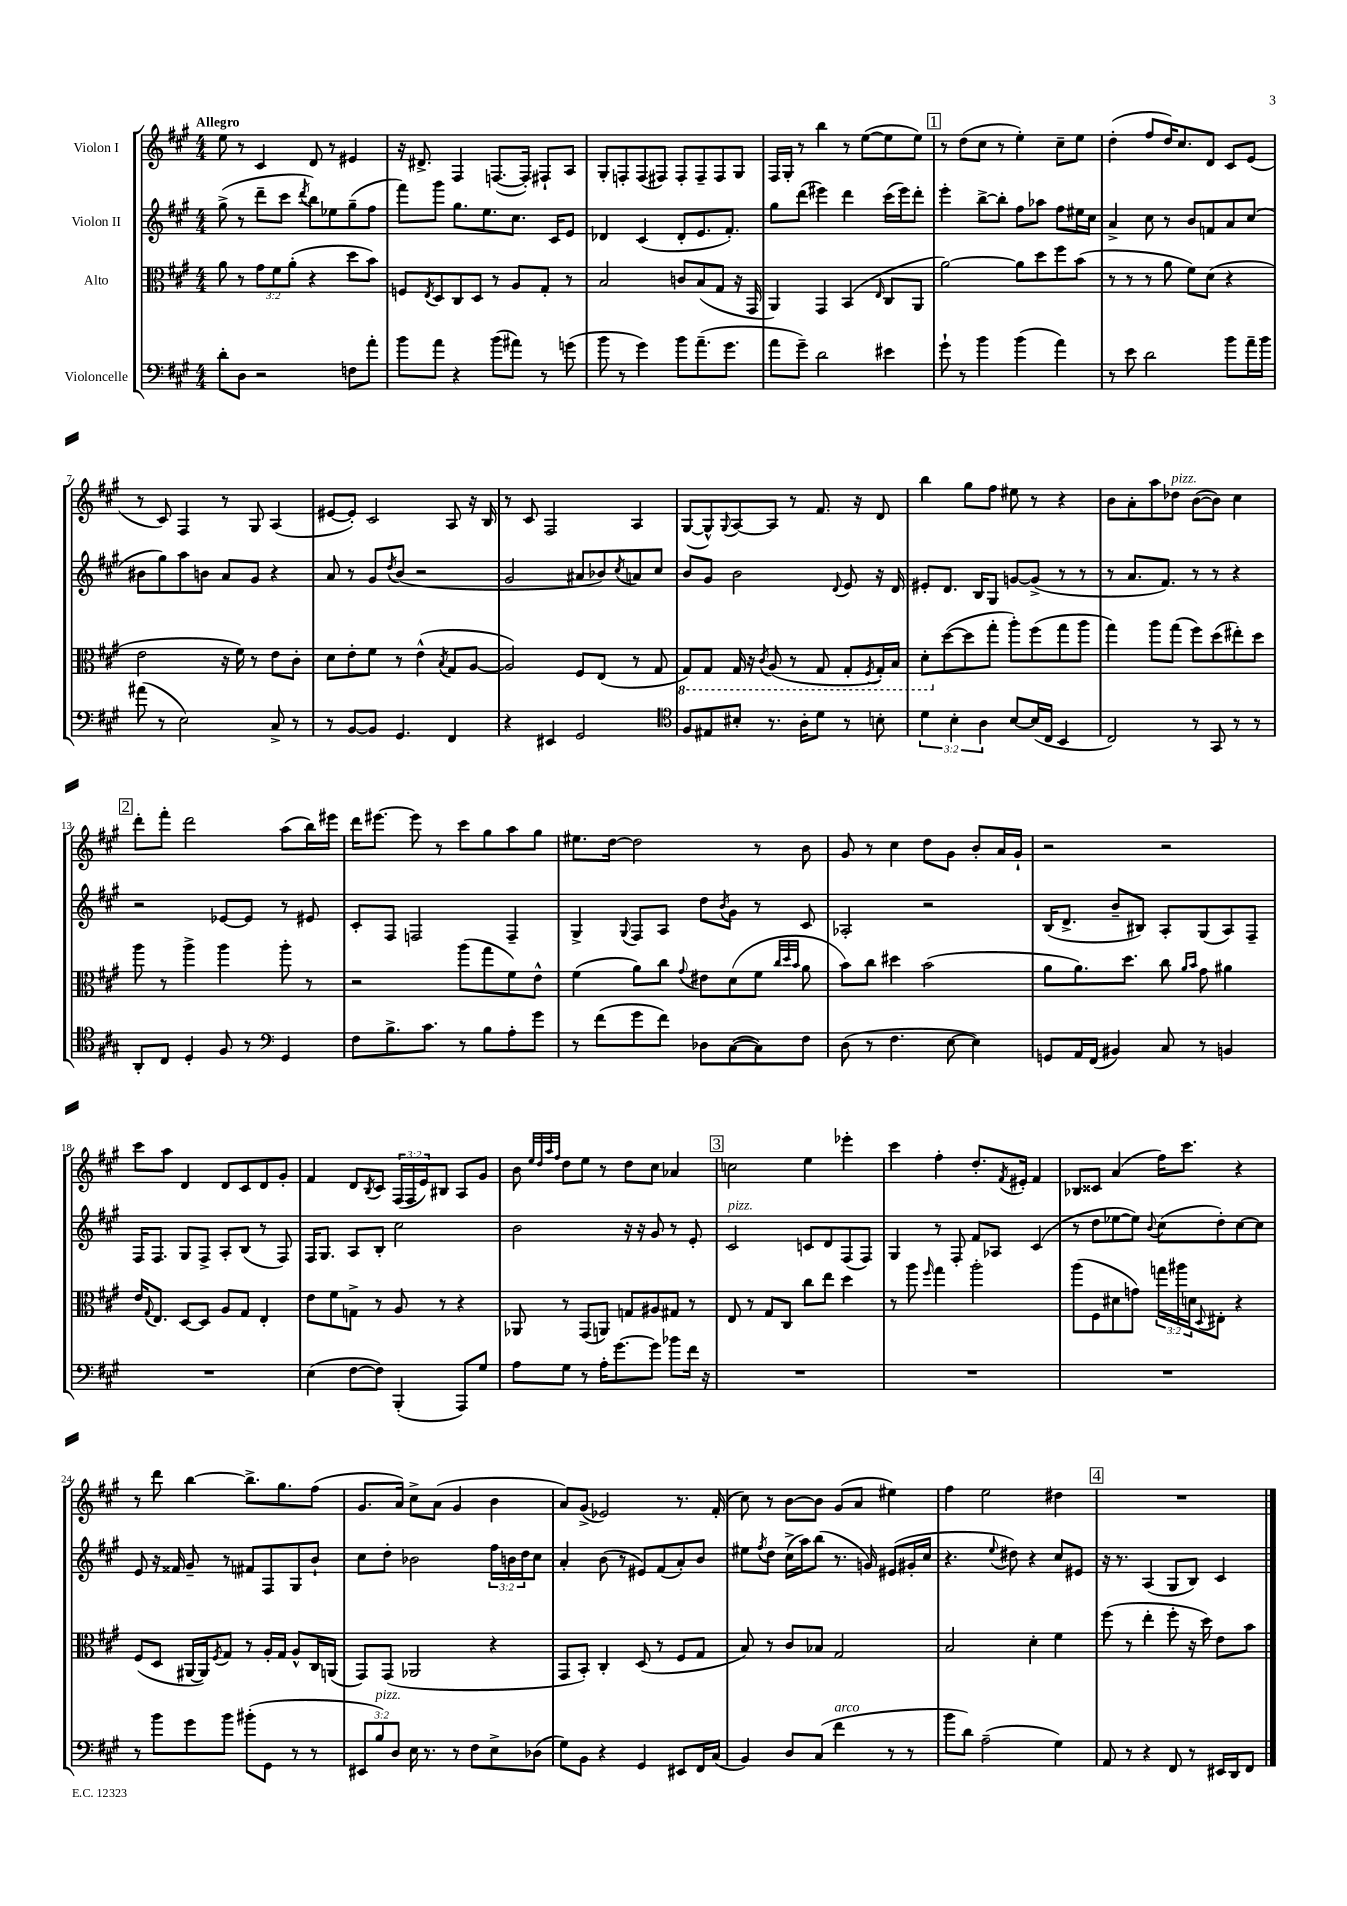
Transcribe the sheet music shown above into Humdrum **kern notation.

**kern	**kern	**kern	**kern
*staff4	*staff3	*staff2	*staff1
*clefF4	*clefC3	*clefG2	*clefG2
*k[f#c#g#]	*k[f#c#g#]	*k[f#c#g#]	*k[f#c#g#]
*M4/4	*M4/4	*M4/4	*M4/4
8d'	8a	(8gg#^	8ee
8D	8r	8r	8r
2r	12g#	8ddd~	4c#
.	12f#	.	.
.	.	8ccc#	.
.	(12a'	.	.
.	.	8qddd	.
.	4r	8bb)	8d
.	.	8ee-	8r
8F	8dd	(8gg#~	4e#
8a'	8b)	8ff#	.
=	=	=	=
8b	8F	8fff#)	16r
.	.	.	8.d#^
.	8qE	.	.
8a	8D	8ggg#	.
4r	8C#	8.gg#	4F#
.	8D	.	.
.	.	8.ee	.
(8b	8r	.	([8.F
8a#)	8A	8.cc#	.
.	.	.	16F'])
8r	8G#'	.	8F#`
.	.	16c#	.
(8g	8r	8e	8A
=	=	=	=
8b	2B	4d-	8G#'
8r	.	.	8F'
4g#)	.	(4c#	(8F
.	.	.	8F#)
8b	8c	8d-'	8F#'
(8.a~	(8B	8.e	8F#~
.	8G#	.	8F#
8.g#	.	8.f#')	.
.	16r	.	8G#
.	16GG#	.	.
=	=	=	=
8a	4AA)	8gg#	16F#
.	.	.	16G#'
8g#~)	.	(8ddd	8r
2d	4GG#	4eee#)	4bb
.	(4BB	4ddd	8r
.	.	.	([8ee
.	16qqE	.	.
4e#	8C#	(16ccc#	8ee]
.	.	16eee#)	.
.	8AA	8ddd'	8ee)
=	=	=	=
8g#`	[2a)	4eee'	8r
8r	.	.	(8dd
4b	.	[8bb^	8cc#
.	.	8bb']	8r
(4b	8a]	8ff#	4ee')
.	8dd	8aa-	.
4a)	8ff#	8ff#	8cc#~
.	(8b	16ee#	8ee
.	.	16cc#	.
=	=	=	=
8r	8r	4a^	(4dd'
8e	8r	.	.
2d	8r	8cc#	8ff#
.	8a	8r	16dd)
.	.	.	8.cc#
.	8f#)	8b	.
.	(8d	8f	8d
8b	4r	8a	8c#
16a~	.	(8cc#	(8e
16b	.	.	.
=	=	=	=
(8a#	2e	8b#	8r
8r	.	8gg#)	8c#)
2E)	.	8aa	4F#
.	.	8b	.
.	16r	8a	8r
.	16f#)	.	.
.	8r	8g#	8G#
8C#^	8e	4r	(4A
8r	8c#'	.	.
=	=	=	=
8r	8d	8a	[8e#
[8BB	8e'	8r	8e#'])
8BB]	8f#	8g#	2c#
.	.	8qdd	.
4.GG#	8r	(8b	.
.	(4e^^	2r	.
.	8qB	.	.
4FF#	8G#	.	8A
.	[8A	.	16r
.	.	.	16B
=	=	=	=
4r	2A])	2g#	8r
.	.	.	8c#
4EE#	.	.	2F#
2GG#	8F#	8a#	.
.	(8E	8b-)	.
.	.	8qcc#	.
.	8r	8a	4A
.	8G#	8cc#	.
=	=	=	=
*clefC4	*	*	*
8F#	8GG#)	8b	([8G#
8E#	8GG#	8g#	8G#^^])
.	.	.	8qqG#
8B#'	16GG#	2b	[8A
.	16r	.	.
.	8qC#	.	.
8.r	(8AA	.	8A]
.	8r	.	8r
16A'	.	.	.
8d	8GG#	.	8.f#
.	.	8qqd	.
8r	8GG#'	8e	.
.	.	.	16r
.	8qFF#	.	.
8B'	16GG#')	16r	8d
.	16BB	16d	.
=	=	=	=
6d	8D'	8e#'	4bb
.	([8dd	8.d	.
6B'	.	.	.
.	8dd]	.	8gg#
.	.	16B	.
6A	.	.	.
.	8gg#'	8G#	8ff#
[8B	8aa')	[8g	8ee#
(16B]	(8ff#	(8g^]	8r
16C#	.	.	.
4BB	8gg#	8r	4r
.	8aa	8r	.
=	=	=	=
2C#)	4gg#)	8r	8b
.	.	8.a	8a'
.	8aa	.	8aa
.	.	8.f#)	.
.	(8gg#	.	8dd-
8r	8ff#)	8r	([8b
8GG#	(8dd	8r	8b])
8r	8ee#')	4r	4cc#
8r	8dd	.	.
=	=	=	=
8AA'	8aa	2r	8ddd'
8C#	8r	.	8fff#'
4D'	4aa^	.	2ddd
8F#	4aa	[8e-	.
8r	.	8e-]	.
*clefF4	*	*	*
4GG#	8aa'	8r	(8aa
.	8r	8e#	16bb)
.	.	.	16eee#
=	=	=	=
8F#	2r	8c#'	16ddd
.	.	.	[8.eee#
8.B^	.	8F#	.
.	.	2F	8eee#]
8.c#	.	.	.
.	.	.	8r
8r	(8aa	.	8ccc#
8B	8gg#	.	8gg#
8A'	8f#)	4F~	8aa
8g#	8e^^	.	8gg#
=	=	=	=
8r	(4f#	4G#^	8.ee#
(8f#	.	.	.
.	.	.	[16dd
.	.	8qqG#	.
8g#	8a)	8F#	2dd]
8f#)	8cc#	8A	.
.	8qqg#	.	.
8D-	8e#	8dd	.
.	.	8qb	.
([8C#	(8d	8g#	.
8C#])	8f#	8r	8r
.	32qqcc#	.	.
.	32qqdd	.	.
.	32qqb	.	.
8F#	8a	8c#	8b
=	=	=	=
(8D	8b)	2A-'	8g#
8r	8cc#	.	8r
4.F#	4dd#	.	4cc#
.	(2b	2r	8dd
[8E	.	.	8g#
4E])	.	.	8b'
.	.	.	16a
.	.	.	16g#`
=	=	=	=
8GG	8a	(16B	2r
.	.	8.d^	.
16AA	8.a)	.	.
(16FF#	.	.	.
4BB#)	.	8b~	.
.	8.dd	.	.
.	.	8B#)	.
8C#	8cc#	8A'	2r
.	16qqa	.	.
.	16qqb	.	.
8r	8g#	(8G#	.
4BB	4a#	8A)	.
.	.	8F#~	.
=	=	=	=
1r	16e	16F#	8ccc#
.	8qqG#	.	.
.	8.E	8.F#	.
.	.	.	8aa
.	[8D	8G#	4d
.	8D]	8F#^	.
.	8A	8A'	8d
.	8G#	(8B	8c#
.	4E'	8r	8d
.	.	8F#)	8g#'
=	=	=	=
(4E	8e	16F#	4f#
.	.	8.G#	.
.	8f#	.	.
[8F#	8G^	8A	8d
.	.	.	8qB
8F#])	8r	8B'	8c#
(4BBB'	8A	2cc#	(24F#
.	.	.	24F#
.	.	.	24e)
.	8r	.	8B#
8AAA)	4r	.	8A
8G#	.	.	8g#
=	=	=	=
8A	8AA-	2b	8b
.	.	.	32qqee
.	.	.	32qqdd
.	.	.	32qqaa
.	.	.	32qqff#
8G#	8r	.	8dd
8r	(8GG#	.	8ee
16A'	8AA)	.	8r
[8.g#	.	.	.
.	8G	16r	8dd
.	.	16r	.
8g#]	8A#	8g#	8cc#
8b-	8G#	8r	4a-
16f#	8r	8e'	.
16r	.	.	.
=	=	=	=
1r	8E	2c#	2cc
.	8r	.	.
.	8G#	.	.
.	8C#	.	.
.	8cc#	8c	4ee
.	8ee	8d	.
.	4dd	(8F#	4eee-'
.	.	8F#)	.
=	=	=	=
1r	8r	4G#	4ccc#
.	8aa	.	.
.	16qqff#	.	.
.	4gg#	8r	4ff#'
.	.	8F#'	.
.	2aa'	8f#	8.dd'
.	.	8A-	.
.	.	.	8qf#
.	.	.	16e#'
.	.	(4c#	4f#
=	=	=	=
1r	(8aa	8r	8B-
.	8F#	8dd	8c##
.	8d#	[8ee-	(4a
.	8g)	8ee-])	.
.	.	8qqb	.
.	24gg	(8cc#	16ff#)
.	24aa#	.	.
.	.	.	8.ccc#
.	24d	.	.
.	8qqD	.	.
.	8E#'	8dd')	.
.	4r	[8cc#	4r
.	.	8cc#]	.
=	=	=	=
8r	(8F#	8e	8r
8b	8D	16r	8ddd
.	.	16f##	.
8g#	[16AA#	8g#~	[4bb
.	16AA#])	.	.
.	8qF#	.	.
8b	8G#	8r	.
(8b#'	8r	8f#	8.bb^]
8GG#	16A'	8F#	.
.	16G#	.	8.gg#
8r	8A^^	8G#	.
8r	16C#	8b`	(8ff#
.	(16AA	.	.
=	=	=	=
12EE#	8GG#)	8cc#	8.g#
12B)	.	.	.
.	(8GG#	8dd'	.
12D	.	.	.
.	.	.	16a)
16E	2AA-	2b-	8cc#^
8.r	.	.	.
.	.	.	(8a
8r	.	.	4g#
8F#	.	.	.
8E^	4r	24ff#	4b
.	.	24b	.
.	.	24dd	.
(8D-	.	8cc#	.
=	=	=	=
8G#)	8GG#	4a'	8a)
8BB	8BB')	.	(8g#^
4r	4C#'	(8b	2e-)
.	.	8r	.
4GG#	(8D	8e#)	.
.	8r	(8f#	.
8EE#	8F#	8a')	8.r
16FF#	8G#	8b	.
(16C#	.	.	(16f#'
=	=	=	=
4BB)	8B)	8ee#	8cc#)
.	.	8qff#	.
.	8r	8dd	8r
8D	8c#	(16cc#^	[8b
.	.	16aa)	.
(8C#	8B-	(8bb	8b]
4f#	2G#	8.r	(8g#
.	.	.	8a
.	.	16g)	.
8r	.	(8e#	4ee#)
8r	.	16g#'	.
.	.	16cc#	.
=	=	=	=
8b	2B	4.r	4ff#
8d)	.	.	.
(2A~	.	.	2ee
.	.	8qqee	.
.	.	8dd#)	.
.	4d'	4r	.
4G#)	4f#	8cc#	4dd#
.	.	8e#	.
=	=	=	=
8AA	(8ff#	16r	1r
.	.	8.r	.
8r	8r	.	.
4r	4ee'	(4A	.
8FF#	8ff#'	8G#	.
8r	16r	8B)	.
.	16dd)	.	.
16EE#	8e	4c#	.
16DD	.	.	.
8FF#	8b	.	.
==	==	==	==
*-	*-	*-	*-
